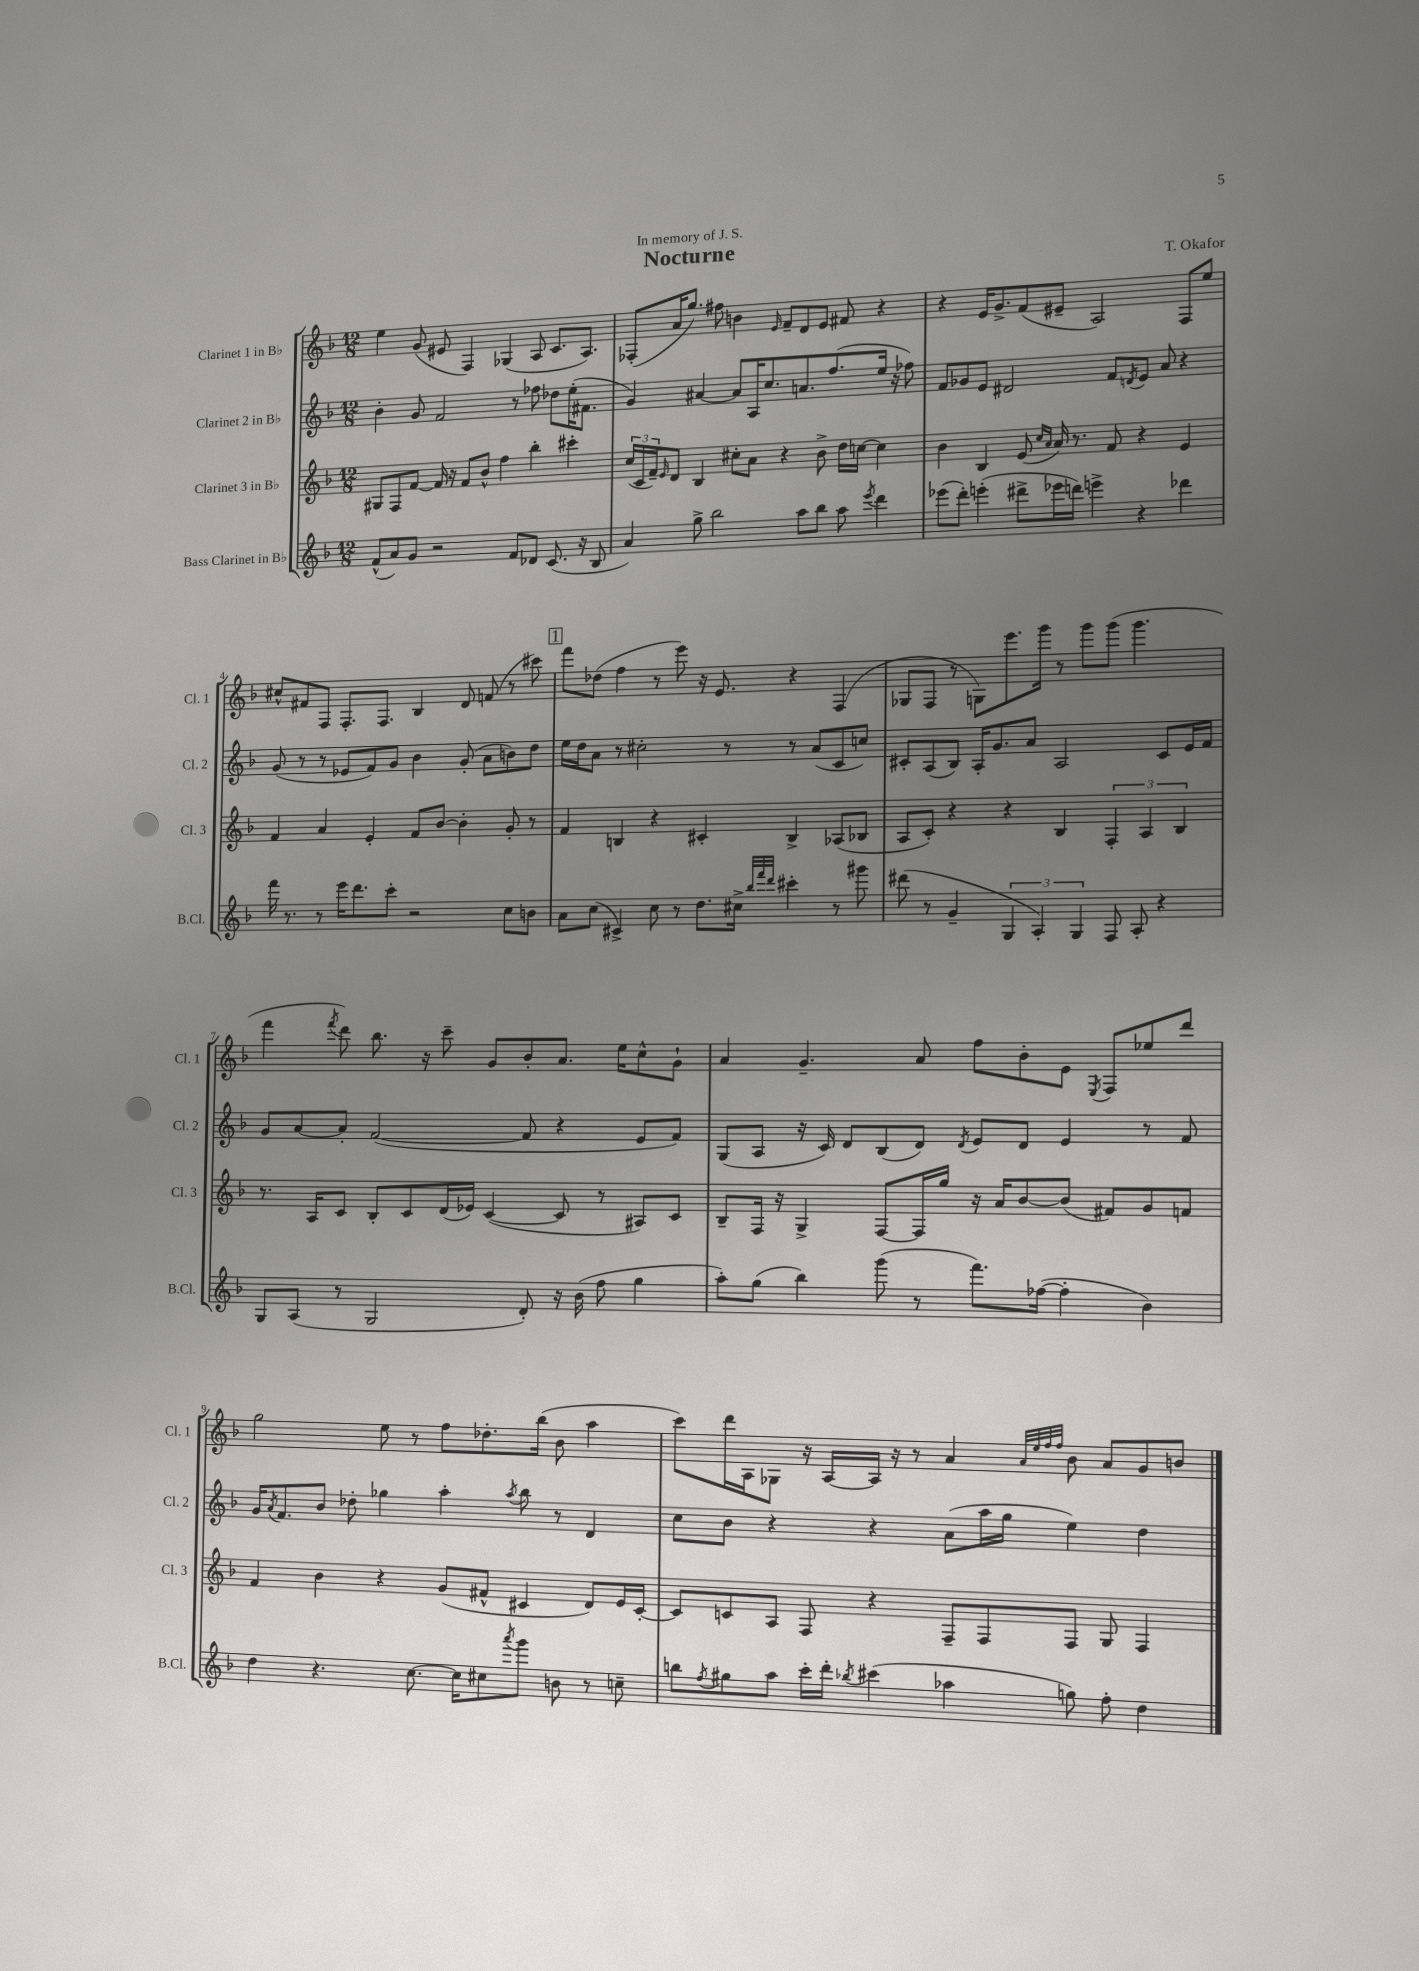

**kern	**kern	**kern	**kern
*part4	*part3	*part2	*part1
*staff4	*staff3	*staff2	*staff1
*I"Bass Clarinet in B♭	*I"Clarinet 3 in B♭	*I"Clarinet 2 in B♭	*I"Clarinet 1 in B♭
*I'B.Cl.	*I'Cl. 3	*I'Cl. 2	*I'Cl. 1
*clefG2	*clefG2	*clefG2	*clefG2
*k[b-]	*k[b-]	*k[b-]	*k[b-]
*M12/8	*M12/8	*M12/8	*M12/8
=1	=1	=1	=1
(8f^^/L	8G#X/L	4b-'\	4ee\
8a/)	8F/	.	.
8g/J	[8f/J	8g/	(8g/
2r	16f/]	2f/	8e#X/
.	16r	.	.
.	8f/L	.	4F/)
.	8b-^^/J	.	.
.	4ff\	.	(4G-X/
8f/L	.	8r	.
8d-X/J	4bb-'\	8ff-X\	8A/
(8.c/	.	8dd-X\L	8.c/L
.	4ccc#X'\	(16ee'\K	.
16r	.	8.f#X\J	8.A/J)
8B-/	.	.	.
=2	=2	=2	=2
4a/)	(24cc/LL	4g/)	(8F-X'/L
.	24c/	.	.
.	24f~/J)	.	.
.	16qqe/	.	.
.	8d/J	.	16a/K
.	.	.	8.gg/J)
8gg^\	4B-/	[4a#X/	.
2bb-\	.	.	8ff#X\
.	8cc#X'\L	8a#/L]	4bn\
.	8a\J	16A/K	.
.	.	8.cc/	.
.	.	.	16qqe/
.	4r	.	8f~/L
8aa\L	.	8.an/	8d/
8bb-\J	8b-^\	.	8e/J
.	.	(8.ff/	.
8aa\	16dd\LL	.	8f#X/
.	[16ccn\JJ	.	.
8qeee/	.	.	.
4ddd\	4cc\]	16ee/Jk	4r
.	.	16r	.
.	.	8ff-X\)	.
=3	=3	=3	=3
(8eee-X\L	4b-\	8f/L	4r
8ddd'\J)	.	8g-X/	.
(4eeen'\	4B-/	8e/J	16e/KL
.	.	.	8.g^/
.	.	2d#X/	.
8ddd#X^\L	(8e/	.	(8f/
.	16qqcc/LL	.	.
.	16qqa/JJ	.	.
16eee-X\L	16a/)	.	8e#X~/J
16dddn\JJ)	8.r	.	.
4eeen^\	.	.	2A/)
.	8f/	8f/L	.
.	.	8qdn/	.
4r	4r	8e/J	.
.	.	8a/	.
4ddd-X\	4e/	4r	8F/L
.	.	.	8ee/J
!!LO:LB:g=z
=4	=4	=4	=4
16fff\	4f/	(8g/	8cc#X^^/L
8.r	.	.	.
.	.	8r	8f#X/
8r	4a/	8r	8F/J
16eee\KL	.	8e-X/L	8.F'/L
8.ddd\	.	.	.
.	4e'/	8f/)	.
.	.	.	8.F/J
8ccc'\J	.	8g/J	.
2r	8f/L	4b-\	4B-/
.	[8b-/J	.	.
.	4b-'\]	(8g'/	8d/
.	.	8a\L	(8fn/
8cc\L	8g'/	8bn\)	8r
8bn\J	8r	8dd\J	8ccc#X\)
!!LO:REH:place=s1:t=1
=5	=5	=5	=5
8a\L	4f/	16ee\LL	8fff\L
.	.	16dd\J	.
(8cc\J	.	8a\J	(8dd-X\J
4c#X^/)	4Bn/	8r	4ff\
.	.	2cc#X'\	.
8cc\	4r	.	8r
8r	.	.	8eee\)
8.dd\L	4c#X'/	.	16r
.	.	.	8.e/
.	.	8r	.
16cc#X^\Jk	.	.	.
32qqbb-/LLL	.	.	.
32qqfff/	.	.	.
32qqddd/JJJ	.	.	.
4ccc#X'\	4B^/	8r	4r
.	.	(8a/L	.
8r	(8A-X/L	8c/	(4F/
8ggg#X\	8B-X/J	8ccn/J)	.
=6	=6	=6	=6
(8ddd#X\	8A/L	8c#X'/L	8G-X/L
8r	8c'/J)	(8A/	8F/J
4g~/	4r	8B-/J)	8r
.	.	16A'/KL	8Gn\L)
.	.	8.g/	.
6G/	4r	.	8.eee\
.	.	8a/J	.
6A'/)	.	.	.
.	.	.	16ggg\Jk
.	4B-/	2A/	8r
6G/	.	.	.
.	.	.	8ggg\L
8F/	6F'/	.	(8ggg\J
8A'/	.	.	4.ggg\
.	6A/	.	.
4r	.	8c#/L	.
.	6B-/	.	.
.	.	16e/L	.
.	.	16f/JJ	.
!!LO:LB:g=z
=7	=7	=7	=7
8G/L	8.r	8g/L	4fff\
(8A/J	.	[8a/	.
.	16A/KL	.	.
.	.	.	8qfff/
8r	8c/J	8a'/J]	8ddd\)
2G/	8B-'/L	([2f/	8.bb-\
.	8c/	.	.
.	.	.	16r
.	(16d/L	.	8ccc~\
.	16e-X/JJ)	.	.
.	([4c/	.	8g/L
8d'/)	.	8f/]	8b-'/
16r	8c/]	4r	8.a/J
(16b-\	.	.	.
8ff\	8r	.	.
.	.	.	16ee\KL
4gg\	8A#X/L)	8e/L	8cc^^\
.	8c/J	8f/J)	8g`\J
=8	=8	=8	=8
8aa'\L)	8B-~/L	(8G/L	4a/
(8gg\J	16F/Jk	8A/J	.
.	16r	.	.
4bb-\)	4G^/	16r	4.g~/
.	.	16c/)	.
.	.	8d/L	.
(8ggg\	[8F/L	(8B-/	.
8r	16F/L]	8d/J)	8a/
.	16gg/JJ	.	.
.	.	8qd/	.
8.fff\L)	16r	8e/L	8ff\L
.	16a/KL	.	.
.	[8b-/	8d/J	8b-'\
([16ff-X\Jk	.	.	.
4ff-'\]	(8b-/J]	4e/	8e\J
.	.	.	8qE/
.	8f#X/L)	.	8F/L
4b-\)	8g/	8r	8ee-X/
.	8fn/J	8f/	8ddd/J
!!LO:LB:g=z
=9	=9	=9	=9
4dd\	4f/	16g/KL	2gg\
.	.	8qa/	.
.	.	8.f/	.
4.r	4b-\	8b-/J	.
.	.	8dd-X'\	.
.	4r	4gg-X\	8ee\
[8.cc\	.	.	8r
.	(8g/L	4aa'\	8ff\L
16cc\KL]	.	.	.
8cc#X\	8f#X^^/J	.	8.dd-X'\
8qaaa/	.	8qaa/	.
8ggg\J	4c#X/	8bb-\	.
.	.	.	(16bb-\Jk
8bn\	.	8r	8b-\
8r	8d/L)	4d/	4aa\
8ccn~\	16e/L	.	.
.	[16c#'/JJ	.	.
=10	=10	=10	=10
8bbn\L	8c#/L]	8cc\L	8ccc\L)
8qff/	.	.	.
8gg#X\	8cn/	8b-\J	16ddd\L
.	.	.	16A\J
8aa\J	8A/J	4r	8G-X\J
16ccc'\LL	8F/	.	16r
16ddd'\JJ	.	.	[16A/LL
8qbb-X/	.	.	.
(4ccc#X\	4r	4r	16A/JJ]
.	.	.	16r
.	.	.	8r
4aa-X\	8F~/L	(8a\L	4a/
.	8F/	16aa\L	.
.	.	16gg\JJ	.
.	.	.	32qqa/LLL
.	.	.	32qqee/
.	.	.	32qqff/
.	.	.	32qqff/JJJ
8ggn\)	8F/J	4ee\)	8b-\
8ff'\	8G/	.	8a/L
4dd\	4F/	4dd\	8g/
.	.	.	8bn/J
==	==	==	==
*-	*-	*-	*-
